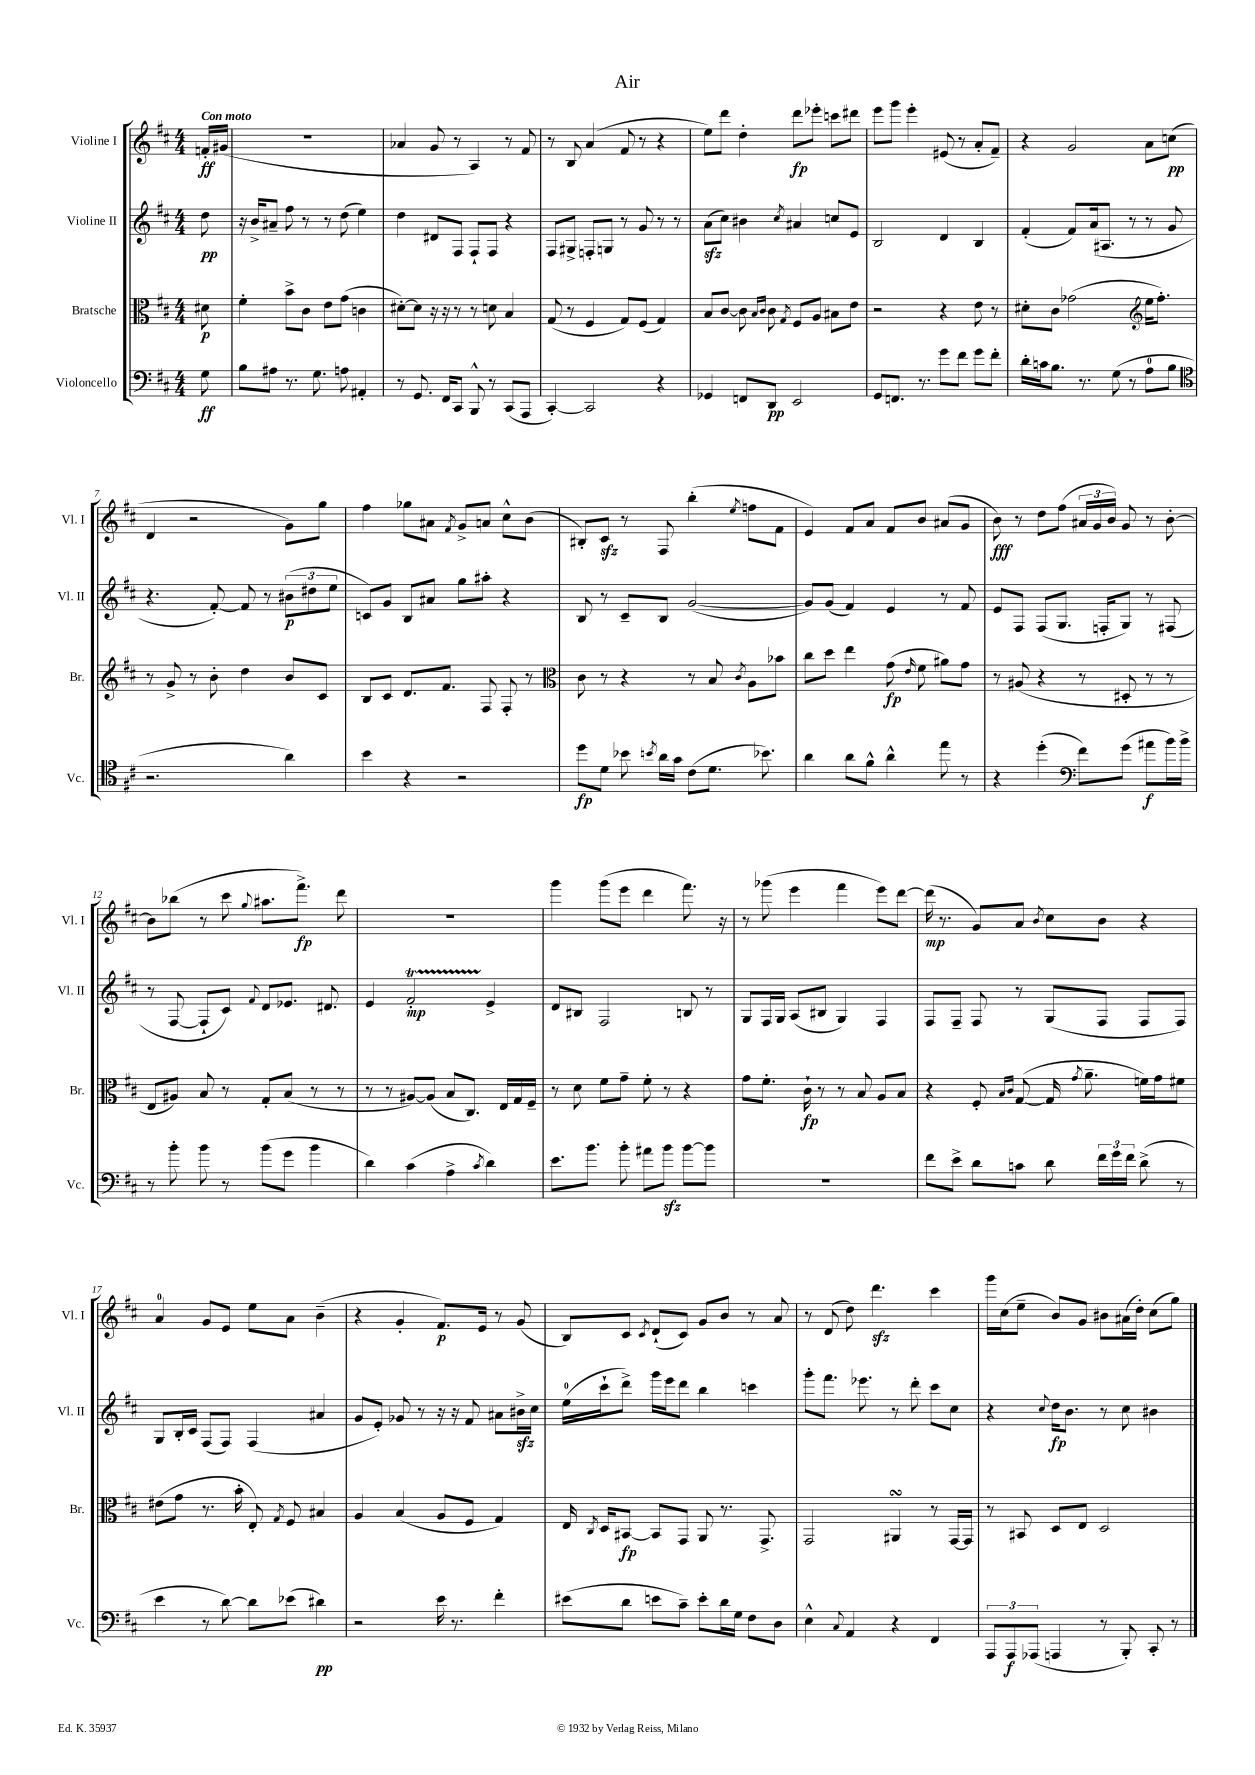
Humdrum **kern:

**kern	**dynam	**kern	**dynam	**kern	**dynam	**kern	**dynam
*part4	*part4	*part3	*part3	*part2	*part2	*part1	*part1
*staff4	*staff4	*staff3	*staff3	*staff2	*staff2	*staff1	*staff1
*I"Violoncello	*	*I"Bratsche	*	*I"Violine II	*	*I"Violine I	*
*I'Vc.	*	*I'Br.	*	*I'Vl. II	*	*I'Vl. I	*
*clefF4	*	*clefC3	*	*clefG2	*	*clefG2	*
*k[f#c#]	*	*k[f#c#]	*	*k[f#c#]	*	*k[f#c#]	*
*M4/4	*	*M4/4	*	*M4/4	*	*M4/4	*
=	=	=	=	=	=	=	=
!	!	!	!	!	!	!LO:TX:a:B:t=Con moto	!
8G\	ff	8d#X\	p	8dd\	pp	16fn'/LL	ff
.	.	.	.	.	.	(16g#X/JJ	.
=1	=1	=1	=1	=1	=1	=1	=1
8B\L	.	4f#'\	.	16r	.	1r	.
.	.	.	.	16b^/KL	.	.	.
8A#X\J	.	.	.	8a#X~/J	.	.	.
8.r	.	8b^\L	.	8ff#\	.	.	.
.	.	8c#\J	.	8r	.	.	.
8.G\	.	.	.	.	.	.	.
.	.	8e\L	.	8r	.	.	.
8An\	.	(8g\J	.	(8dd\	.	.	.
4AA#X'/	.	4cn\	.	4ee\)	.	.	.
=2	=2	=2	=2	=2	=2	=2	=2
8r	.	[8d#X'\L)	.	4dd\	.	4a-X/	.
8.GG/	.	8d#\J]	.	.	.	.	.
.	.	16r	.	8d#X/L	.	8g/	.
16FF#/KL	.	16r	.	.	.	.	.
8CC#/J	.	8r	.	8F#/J	.	8r	.
8BBB^^/	.	8r	.	8F#`/L	.	4A/)	.
8r	.	8dn\	.	8F#/J	.	.	.
(8CC#/L	.	4B/	.	4r	.	8r	.
8AAA/J	.	.	.	.	.	8f#/	.
=3	=3	=3	=3	=3	=3	=3	=3
[4CC#'/)	.	(8G/	.	8F#/L	.	8r	.
.	.	8r	.	8G#X^/J	.	8B/	.
2CC#/]	.	4F#/	.	8Fn'/L	.	(4a/	.
.	.	.	.	8Gn/J	.	.	.
.	.	8G/L)	.	8r	.	8f#/	.
.	.	(8F#/J	.	8g/	.	8r	.
4r	.	4G/)	.	8r	.	4r	.
.	.	.	.	8r	.	.	.
=4	=4	=4	=4	=4	=4	=4	=4
4GG-X/	.	8B/L	.	(8azz\L	.	8ee\L)	.
.	.	[8c#/J	.	8cc#\J)	.	8ddd\J	.
8FFn/L	.	8c#\]	.	4b#X\	.	4dd'\	.
.	.	16qqB/LL	.	.	.	.	.
.	.	16qqc#/JJ	.	.	.	.	.
8DD/J	pp	8c#\	.	.	.	.	.
.	.	8qG/	.	8qcc#/	.	.	.
2EE/	.	8F#/L	.	4a#X/	.	8ddd\L	fp
.	.	8A/J	.	.	.	8eee-X'\J	.
.	.	8B#X\L	.	8ccn/L	.	8cccn\L	.
.	.	8e\J	.	8e/J	.	8ddd#X\J	.
=5	=5	=5	=5	=5	=5	=5	=5
8GG/L	.	2r	.	2B/	.	8eee\L	.
8.FFn/J	.	.	.	.	.	8ggg\J	.
.	.	.	.	.	.	4eee'\	.
8.r	.	.	.	.	.	.	.
8g\L	.	4r	.	4d/	.	(8e#X/	.
8f#\J	.	.	.	.	.	8r	.
8g\L	.	8e\	.	4B/	.	8a'/L	.
8f#'\J	.	8r	.	.	.	8f#~/J)	.
=6	=6	=6	=6	=6	=6	=6	=6
16d'\LL	.	8d#X'\L	.	(4f#'/	.	4r	.
16cn\J	.	.	.	.	.	.	.
8.B\J	.	8c#\J	.	.	.	.	.
.	.	(2g-X\	.	8f#/L)	.	2g/	.
8.r	.	.	.	.	.	.	.
.	.	.	.	(16a/k	.	.	.
.	.	.	.	8.A#X/J	.	.	.
(8G\	.	.	.	.	.	.	.
8r	.	.	.	8r	.	.	.
*	*	*clefG2	*	*	*	*	*
8A\L	.	16ee\KL	.	8r	.	8a\L	.
.	.	8.ff#'\J)	.	.	.	.	.
8B\J	.	.	.	8g/	.	(8ccn\J	pp
!!LO:LB:g=z
=7	=7	=7	=7	=7	=7	=7	=7
*clefC4	*	*	*	*	*	*	*
2.r	.	8r	.	4.r	.	4d/	.
.	.	8g^/	.	.	.	.	.
.	.	8r	.	.	.	2r	.
.	.	8b'\	.	[8f#'/)	.	.	.
.	.	4dd\	.	8f#/]	.	.	.
.	.	.	.	8r	.	.	.
4a\)	.	8b/L	.	(12b#X\L	p	8g\L)	.
.	.	.	.	12dd#X\	.	.	.
.	.	8c#/J	.	.	.	8gg\J	.
.	.	.	.	12ee\J	.	.	.
=8	=8	=8	=8	=8	=8	=8	=8
4b\	.	8B/L	.	8cn/L)	.	4ff#\	.
.	.	8c#/J	.	8g/J	.	.	.
4r	.	8.d/L	.	8B/L	.	8gg-X\L	.
.	.	.	.	8a#X/J	.	8a#X\J	.
.	.	8.f#/J	.	.	.	.	.
.	.	.	.	.	.	8qf#/	.
2r	.	.	.	8gg\L	.	8g^/L	.
.	.	8F#/	.	8aa#X'\J	.	8an/J	.
.	.	8F#'/	.	4r	.	8cc#^^\L	.
.	.	8r	.	.	.	(8b\J	.
=9	=9	=9	=9	=9	=9	=9	=9
*	*	*clefC3	*	*	*	*	*
8dd\L	fp	8c#\	.	8B/	.	8B#X'/L)	.
8d\J	.	8r	.	8r	.	8c#zz/J	.
8b-X\	.	4r	.	8c#~/L	.	8r	.
8qbn/	.	.	.	.	.	.	.
16a\LL	.	.	.	8B/J	.	8F#/	.
16g\JJ	.	.	.	.	.	.	.
(8c#\L	.	8r	.	([2g/	.	(4bb'\	.
8.d\J	.	8B/	.	.	.	.	.
.	.	8qc#/	.	.	.	8qee/	.
.	.	8A\L	.	.	.	8ffn\L	.
8.b-X\)	.	.	.	.	.	.	.
.	.	8b-X\J	.	.	.	8f#\J	.
=10	=10	=10	=10	=10	=10	=10	=10
4a\	.	8cc#\L	.	8g/L])	.	4e/)	.
.	.	8dd\J	.	(8g/J	.	.	.
8a\L	.	4ee\	.	4f#/)	.	8f#/L	.
8f#^^\J	.	.	.	.	.	8a/J	.
4a^^\	.	(8g\	fp	4e/	.	8f#/L	.
.	.	16qqe/	.	.	.	.	.
.	.	8f#\	.	.	.	8b/J	.
8ee\	.	8a#X\L)	.	8r	.	(8a#X/L	.
8r	.	8g\J	.	8f#/	.	8g/J	.
=11	=11	=11	=11	=11	=11	=11	=11
4r	.	8r	.	8e/L	.	8b\)	fff
.	.	(8A#X/	.	8F#/J	.	8r	.
(4dd'\	.	4r	.	(8F#/L	.	8dd\L	.
.	.	.	.	8.G/J	.	(8ff#\J	.
*clefF4	*	*	*	*	*	*	*
8f#\L)	.	8r	.	.	.	24a#X/LL	.
.	.	.	.	.	.	24g/	.
.	.	.	.	16Fn'/KL	.	.	.
.	.	.	.	.	.	24b/JJ)	.
(8g\J	.	8D#X'/	.	8G/J)	.	8g/	.
8a#X\L	f	8r	.	8r	.	8r	.
16b\L)	.	8r	.	(8F#X/	.	[8b'\	.
16b^\JJ	.	.	.	.	.	.	.
!!LO:LB:g=z
=12	=12	=12	=12	=12	=12	=12	=12
8r	.	8E/L	.	8r	.	8b\L]	.
8b'\	.	8A#X/J)	.	[8F#/	.	(8bb-X\J	.
8b\	.	8B/	.	8F#`/L]	.	8r	.
8r	.	8r	.	8c#/J)	.	8ccc#\	.
.	.	.	.	8qqf#/	.	8qqgg/	.
(8b\L	.	8G'/L	.	8d/L	.	8.aa#X\L	.
8g\J	.	(8B/J	.	8.e-X/J	.	.	.
.	.	.	.	.	.	8.fff#^\J)	fp
4b\	.	8r	.	.	.	.	.
.	.	.	.	8.d#X/	.	.	.
.	.	8r	.	.	.	8ddd\	.
=13	=13	=13	=13	=13	=13	=13	=13
4d\)	.	8r	.	4e/	.	1r	.
.	.	8r	.	.	.	.	.
(4c#\	.	[8A#X/L)	.	2f#t'/	mp	.	.
.	.	(8A#/J]	.	.	.	.	.
4A^\	.	8B/L	.	.	.	.	.
.	.	8.C#/J)	.	.	.	.	.
8qc#/	.	.	.	.	.	.	.
4d\)	.	.	.	4e^/	.	.	.
.	.	16E/LL	.	.	.	.	.
.	.	16G/	.	.	.	.	.
.	.	16F#~/JJ	.	.	.	.	.
=14	=14	=14	=14	=14	=14	=14	=14
8.e\L	.	8r	.	8d/L	.	4ggg\	.
.	.	8d\	.	8B#X/J	.	.	.
8.b\J	.	.	.	.	.	.	.
.	.	8f#\L	.	2F#/	.	(8ggg\L	.
8b'\	.	8g~\J	.	.	.	8eee\J	.
8a#X\L	.	8f#'\	.	.	.	4ddd\	.
8bzz\J	.	8r	.	.	.	.	.
[8b\L	.	4r	.	8Bn/	.	8.fff#\)	.
8b\J]	.	.	.	8r	.	.	.
.	.	.	.	.	.	16r	.
=15	=15	=15	=15	=15	=15	=15	=15
1r	.	8g\L	.	8G/L	.	8r	.
.	.	8.f#'\J	.	16F#/L	.	(8ggg-X\	.
.	.	.	.	16G/JJ	.	.	.
.	.	.	.	(8A/L	.	4eee\	.
.	.	16c#`\	fp	.	.	.	.
.	.	8r	.	8B#X/J	.	.	.
.	.	8r	.	4G/)	.	4fff#\	.
.	.	8B/	.	.	.	.	.
.	.	8A/L	.	4F#/	.	8eee\L)	.
.	.	8B/J	.	.	.	[8ddd\J	.
=16	=16	=16	=16	=16	=16	=16	=16
8f#\L	.	4r	.	8F#/L	.	(16ddd\]	mp
.	.	.	.	.	.	8.r	.
8e^\J	.	.	.	8F#~/J	.	.	.
8d\L	.	8F#'/	.	8F#/	.	8g/L)	.
.	.	16qqB/LL	.	.	.	.	.
.	.	16qqc#/JJ	.	.	.	.	.
8cn\J	.	([8G/	.	8r	.	8a/J	.
.	.	.	.	.	.	8qb/	.
8d\	.	16G/]	.	(8G/L	.	8cc#\L	.
.	.	8qg/	.	.	.	.	.
.	.	8.a~\	.	.	.	.	.
24f#\LL	.	.	.	8F#/J	.	8b\J	.
24g\	.	.	.	.	.	.	.
24f#\JJ	.	.	.	.	.	.	.
(8d^\	.	16fn\LL)	.	8F#/L	.	4r	.
.	.	16g\J	.	.	.	.	.
8r	.	8f#X\J	.	8F#/J)	.	.	.
!!LO:LB:g=z
=17	=17	=17	=17	=17	=17	=17	=17
4e\	.	(8e#X\L	.	8G/L	.	4a/	.
.	.	8g\J	.	16B'/L	.	.	.
.	.	.	.	16c#/JJ	.	.	.
8r	.	8.r	.	(8F#/L	.	8g/L	.
[8d\)	.	.	.	8F#/J)	.	8e/J	.
.	.	16b'\	.	.	.	.	.
8d\L]	.	8E'/)	.	(4F#/	.	8ee\L	.
.	.	8qG/	.	.	.	.	.
(8e-X\J	.	8F#/	.	.	.	8a\J	.
4d#X\)	pp	4B#X/	.	4a#X/	.	(4b~\	.
=18	=18	=18	=18	=18	=18	=18	=18
2r	.	4A/	.	8g/L	.	4r	.
.	.	.	.	8e'/J)	.	.	.
.	.	(4B/	.	8g-X/	.	4g'/	.
.	.	.	.	8r	.	.	.
16e\	.	8A/L	.	16r	.	8.f#/L)	p
8.r	.	.	.	16r	.	.	.
.	.	8F#/J	.	8f#/	.	.	.
.	.	.	.	.	.	16e/Jk	.
4f#'\	.	4G/)	.	8a#X\L	.	8r	.
.	.	.	.	16b#Xzz^\L	.	(8g/	.
.	.	.	.	16cc#\JJ	.	.	.
=19	=19	=19	=19	=19	=19	=19	=19
(8e#X\L	.	16E/	.	(16ee\LL	.	8B/L)	.
.	.	8qC#/	.	.	.	.	.
.	.	16D/KL	.	16ccc#`\J	.	.	.
8d\J	.	[8BB#X/J	fp	8ddd^\J)	.	8c#/J	.
.	.	.	.	.	.	8qc#/	.
8en\L	.	8BB#/L]	.	16ggg\LL	.	(8d`/L	.
.	.	.	.	16eee\J	.	.	.
8c#~\J)	.	8GG/J	.	8ddd\J	.	8c#/J)	.
8e'\L	.	8AA/	.	4bb\	.	8g/L	.
16d\L	.	8.r	.	.	.	8b/J	.
16G\JJ	.	.	.	.	.	.	.
8F#\L	.	.	.	4cccn\	.	8r	.
.	.	8.GG^/	.	.	.	.	.
8D\J	.	.	.	.	.	8a/	.
=20	=20	=20	=20	=20	=20	=20	=20
4E^^\	.	2GG/	.	8ggg'\L	.	8r	.
.	.	.	.	8.fff#\J	.	(8d/	.
8qqC#/	.	.	.	.	.	.	.
4AA/	.	.	.	.	.	8dd\)	.
.	.	.	.	8.eee-X\	.	.	.
.	.	.	.	.	.	4.dddzz\	.
4r	.	4AA#XsSsS/	.	8r	.	.	.
.	.	.	.	8ddd'\	.	.	.
4FF#/	.	8r	.	8ccc#\L	.	4ccc#\	.
.	.	[16GG/LL	.	8cc#\J	.	.	.
.	.	16GG/JJ]	.	.	.	.	.
=21	=21	=21	=21	=21	=21	=21	=21
12AAA/L	.	8r	.	4r	.	16ggg\LL	.
.	.	.	.	.	.	(16cc#\J	.
12AAA/	f	.	.	.	.	.	.
.	.	8BB#X/	.	.	.	8ee~\J	.
(12AAA-X/J	.	.	.	.	.	.	.
.	.	.	.	8qqcc#/	.	.	.
4AAAn/	.	8D/L	.	16dd\KL	fp	8b/L)	.
.	.	.	.	8.b\J	.	.	.
.	.	8E/J	.	.	.	8g/J	.
8r	.	2D/	.	8r	.	8b#X\L	.
8BBB'/)	.	.	.	8cc#\	.	(16a#X\L	.
.	.	.	.	.	.	16dd'\JJ)	.
8CC#'/	.	.	.	4b#X\	.	(8cc#\L	.
8r	.	.	.	.	.	8gg\J)	.
==	==	==	==	==	==	==	==
*-	*-	*-	*-	*-	*-	*-	*-
